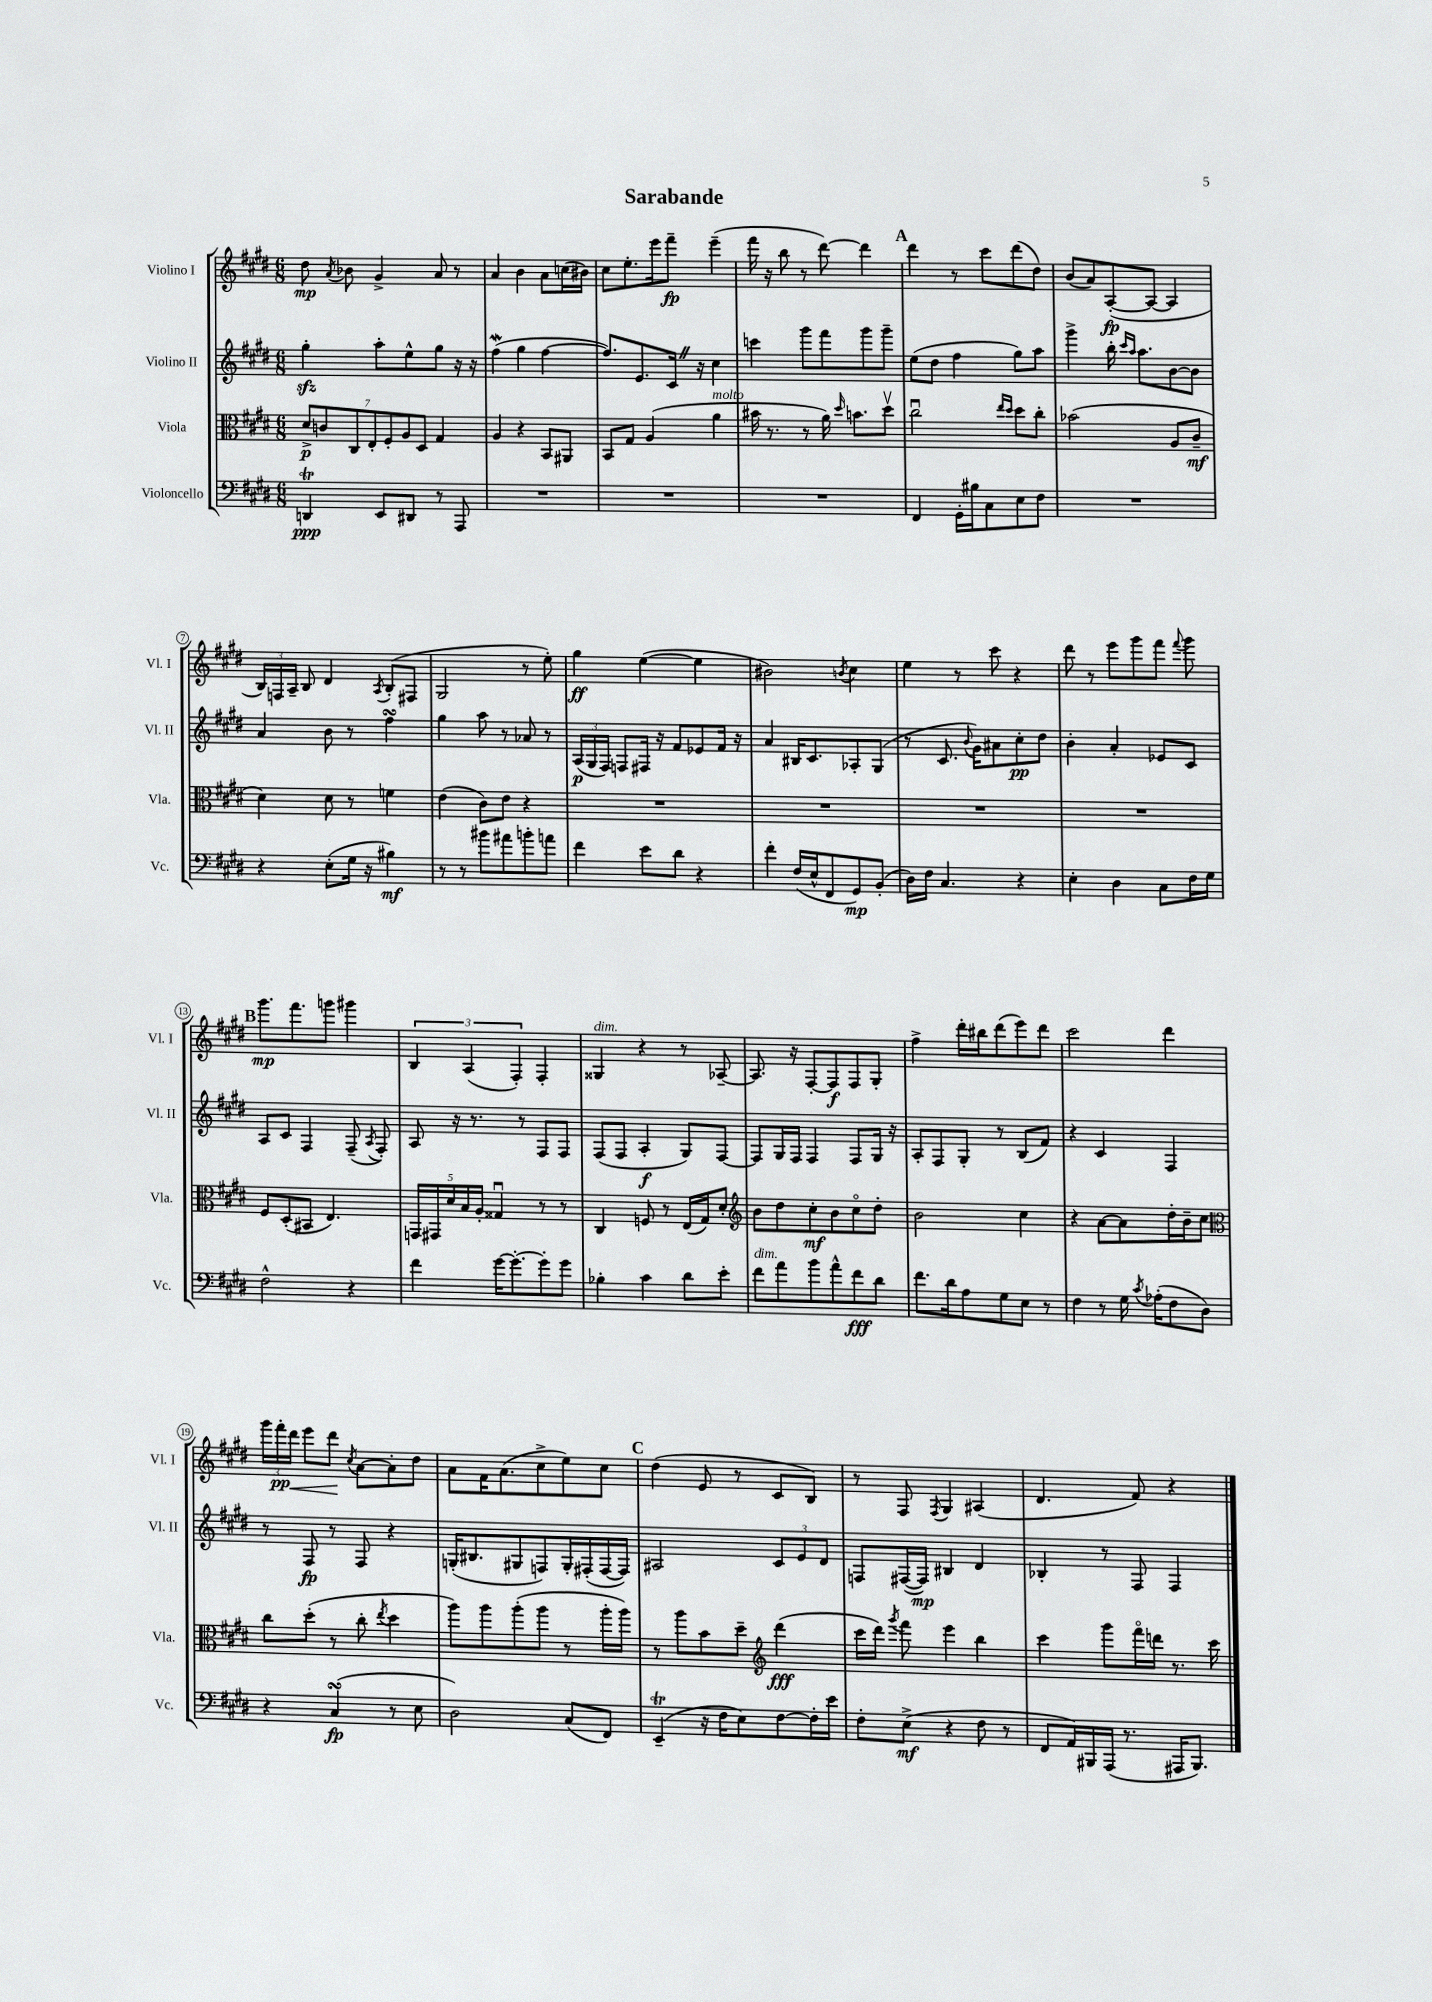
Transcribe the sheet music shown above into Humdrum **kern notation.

**kern	**kern	**kern	**kern
*staff4	*staff3	*staff2	*staff1
*clefF4	*clefC3	*clefG2	*clefG2
*k[f#c#g#d#]	*k[f#c#g#d#]	*k[f#c#g#d#]	*k[f#c#g#d#]
*M6/8	*M6/8	*M6/8	*M6/8
4DD/	14d#^/L	4gg#'\	8dd#\
.	14c/	.	.
.	.	.	8qa/
.	.	.	8b-\
.	14C#/	.	.
.	14E'/	.	.
8EE/L	.	8aa'\L	4g#^/
.	14F#'/	.	.
.	14A/	.	.
8DD#/J	.	8ee^^\	.
.	14D#/J	.	.
8r	4G#/	8gg#\J	8a/
8AAA/	.	16r	8r
.	.	16r	.
=	=	=	=
2.r	4A/	(4ff#\	4a/
.	4r	4gg#\	4b\
.	8BB/L	[4ff#\	8a\L
.	8AA#/J	.	(16cc\L
.	.	.	16b#\JJ)
=	=	=	=
2.r	8BB/L	8.ff#/]L)	8cc#\L
.	8G#/J	.	8.ee'\
.	.	8.e/	.
.	(4A/	.	.
.	.	.	16eee\k
.	.	16c#/Jk	8fff#~\J
.	.	16r	.
.	4a\	4cc#\	(4eee~\
=	=	=	=
2.r	16b#\	4ccc\	16fff#\
.	8.r	.	16r
.	.	.	8bb\
.	8r	8ggg#\L	8r
.	16a\)	8fff#\	[8ddd#\)
.	16qqdd#/	.	.
.	8.b\L	.	.
.	.	8ggg#\	4ddd#\]
.	8dd#v\J	8ggg#~\J	.
=	=	=	=
4FF#/	2cc#u\	(8ee\L	4ddd#\
.	.	8dd#\J	.
16GG#'\LL	.	4ff#\	8r
16B#\J	.	.	.
8C#\	.	.	8ccc#\L
.	16qqee/LL	.	.
.	16qqdd#/JJ	.	.
8E\	8dd#\L	8gg#\L)	(8ddd#\
8F#\J	8cc#'\J	8aa\J	8dd#\J)
=	=	=	=
2.r	(2b-\	4ggg#^\	(8b/L
.	.	.	8a/)
.	.	16bb'\	([8A'/
.	.	16qqccc#/LL	.
.	.	16qqaa/JJ	.
.	.	8.aa\L	.
.	.	.	8A/_J
.	8A/L	[8b\	4A/]
.	8c#~/J	8b\]J	.
=	=	=	=
4r	4d#\)	4a/	24B/LL)
.	.	.	24F/
.	.	.	24A~/JJ
.	.	.	8B/
(8E'\L	8d#\	8b\	4d#/
16G#\Jk	8r	8r	.
16r	.	.	.
.	.	.	8qA/
4B#\)	4f\	4ff#\	(8B'/L
.	.	.	8F#/J
=	=	=	=
8r	(4e\	4gg#\	2G#/
8r	.	.	.
8b#\L	8c#\L)	8aa\	.
8a#\	8e\J	8r	.
8b'\	4r	8a-/	8r
8a\J	.	8r	8ee'\)
=	=	=	=
4f#\	2.r	(24A/LL	4gg#\
.	.	24G#/	.
.	.	24F#/JJ)	.
.	.	8F/L	.
8e\L	.	16F#/Jk	([4ee\
.	.	16r	.
8d#\J	.	8f#/L	.
4r	.	8e-/	4ee\]
.	.	16f#/Jk	.
.	.	16r	.
=	=	=	=
4f#'\	2.r	4a/	2b#\)
(16F#/LL	.	16B#/LK	.
16E^^/J	.	8.c#/	.
8FF#/	.	.	.
.	.	.	8qb/
8GG#/)	.	8A-'/	4cc#\
(8BB'/J	.	(8G#/J	.
=	=	=	=
16D#\LL)	2.r	8r	4ee\
16F#\JJ	.	.	.
4.C#/	.	8.c#/	.
.	.	.	8r
.	.	8qqb/	.
.	.	16g#\LK)	.
.	.	8a#\	8ccc#\
4r	.	8cc#'\	4r
.	.	8dd#\J	.
=	=	=	=
4E'\	2.r	4b'\	8ddd#\
.	.	.	8r
4D#\	.	4a'/	8eee\L
.	.	.	8ggg#\
8C#\L	.	8e-/L	8fff#\J
.	.	.	8qqfff#/
16F#\L	.	8c#/J	8ggg#\
16G#\JJ	.	.	.
=	=	=	=
2F#^^\	8F#/L	8A/L	8.ggg#\L
.	(8D#'/	8c#/J	.
.	.	.	8.fff#\
.	8BB#/J	4F#/	.
.	4.E/)	.	8ggg\J
4r	.	(8F#~/	4ggg#\
.	.	8qA/	.
.	.	8F#'/)	.
=	=	=	=
4f#\	20GG/LL	8A/	6B/
.	20GG#/	.	.
.	20d#/	.	.
.	.	16r	.
.	20B/	.	.
.	.	.	(6A/
.	.	8.r	.
.	20A'/JJ	.	.
[16g#\LK	4G##u/	.	.
8.g#'\_	.	.	.
.	.	.	6F#'/)
.	.	8r	.
8g#'\]	8r	8F#/L	4F#'/
8g#\J	8r	8F#/J	.
=	=	=	=
4B-'\	4C#/	(8F#/L	4G##/
.	.	8F#/J	.
4c#\	8F/	4A'/	4r
.	8r	.	.
8d#\L	(16E/LL	8G#/L)	8r
.	16G#/J)	.	.
8e'\J	8d#'/J	[8F#/J	[8A-~/
=	=	=	=
*	*clefG2	*	*
8f#\L	8b\L	8F#/]L	8.A-/]
8a\	8dd#\	16G#/L	.
.	.	16F#/JJ	16r
8b\	8cc#'\	4F#/	[8F#'/L
8a^^\	8b\	.	8F#/]
8f#\	8cc#o\	8F#/L	8F#/
8d#\J	8dd#'\J	16G#/Jk	8G#'/J
.	.	16r	.
=	=	=	=
8.f#\L	2b\	8A'/L	4ff#^\
.	.	8F#/	.
16d#\k	.	.	.
8A\	.	8G#'/J	16ddd#'\LL
.	.	.	16bb#\J
8G#\	.	8r	(8ddd#\
8E\J	4cc#\	(8B/L	8eee\)
8r	.	8f#/J)	8ddd#\J
=	=	=	=
4F#\	4r	4r	2ccc#\
8r	[8a\L	4c#/	.
16G#\	8a\]	.	.
8qc#/	.	.	.
(16A-'\LK	.	.	.
8F#\	16dd#'\L	4F#/	4ddd#\
.	16b~\J	.	.
8D#\J)	8cc#\J	.	.
=	=	=	=
*	*clefC3	*	*
4r	8cc#\L	8r	24ggg#\LL
.	.	.	24fff#'\
.	.	.	24ddd#\JJ
.	(8dd#'\J	8F#/	8eee\L
(4C#/	8r	8r	8ddd#\J
.	.	.	8qcc#/
.	8cc#'\	8F#/	[8a\L
.	8qee/	.	.
8r	4dd#\	4r	8a'\]
8E\	.	.	8dd#\J
=	=	=	=
2D#\)	8aa\L)	(16G'/LK	8a\L
.	.	8.B#/	.
.	8aa\	.	16f#\K
.	.	.	(8.a\
.	(8aa'\	8G#/	.
.	8aa\J	8F/)	8cc#^\
(8C#/L	8r	16G#'/L	8ee\)
.	.	(16F#'/	.
8FF#/J)	16aa'\LL	[16F#/	8cc#\J
.	16aa\JJ)	16F#/]JJ)	.
=	=	=	=
(4EE~/	8r	2A#/	(4dd#\
.	8aa\L	.	.
16r	8b\	.	8e/
16F#\LK	.	.	.
8E\)	8dd#~\J	.	8r
*	*clefG2	*	*
[8F#\	(4ddd#\	12c#/L	8c#/L
.	.	12e/	.
16F#'\]L	.	.	8B/J)
.	.	12d#/J	.
16e\JJ	.	.	.
=	=	=	=
8F#'\L	16ccc#\LL	8F/L	8r
.	16ddd#\JJ)	.	.
.	8qggg#/	.	.
(8E^\J	8fff#\	([16F#/L	8F#/
.	.	16F#/]JJ)	.
.	.	.	8qF#/
4r	4eee\	4B#/	4G#/
8F#\	4bb\	4d#/	(4A#/
8r	.	.	.
=	=	=	=
8FF#/L	4ccc#\	4B-'/	4.d#/
16AA/L)	.	.	.
16BBB#/	.	.	.
(16AAA/JJ	8ggg#\L	8r	.
8.r	.	.	.
.	16fff#o\L	8F#/	8f#/)
.	16ddd\JJ	.	.
16AAA#/LK	8.r	4F#/	4r
8.BBB#/J)	.	.	.
.	16ccc#\	.	.
==	==	==	==
*-	*-	*-	*-
